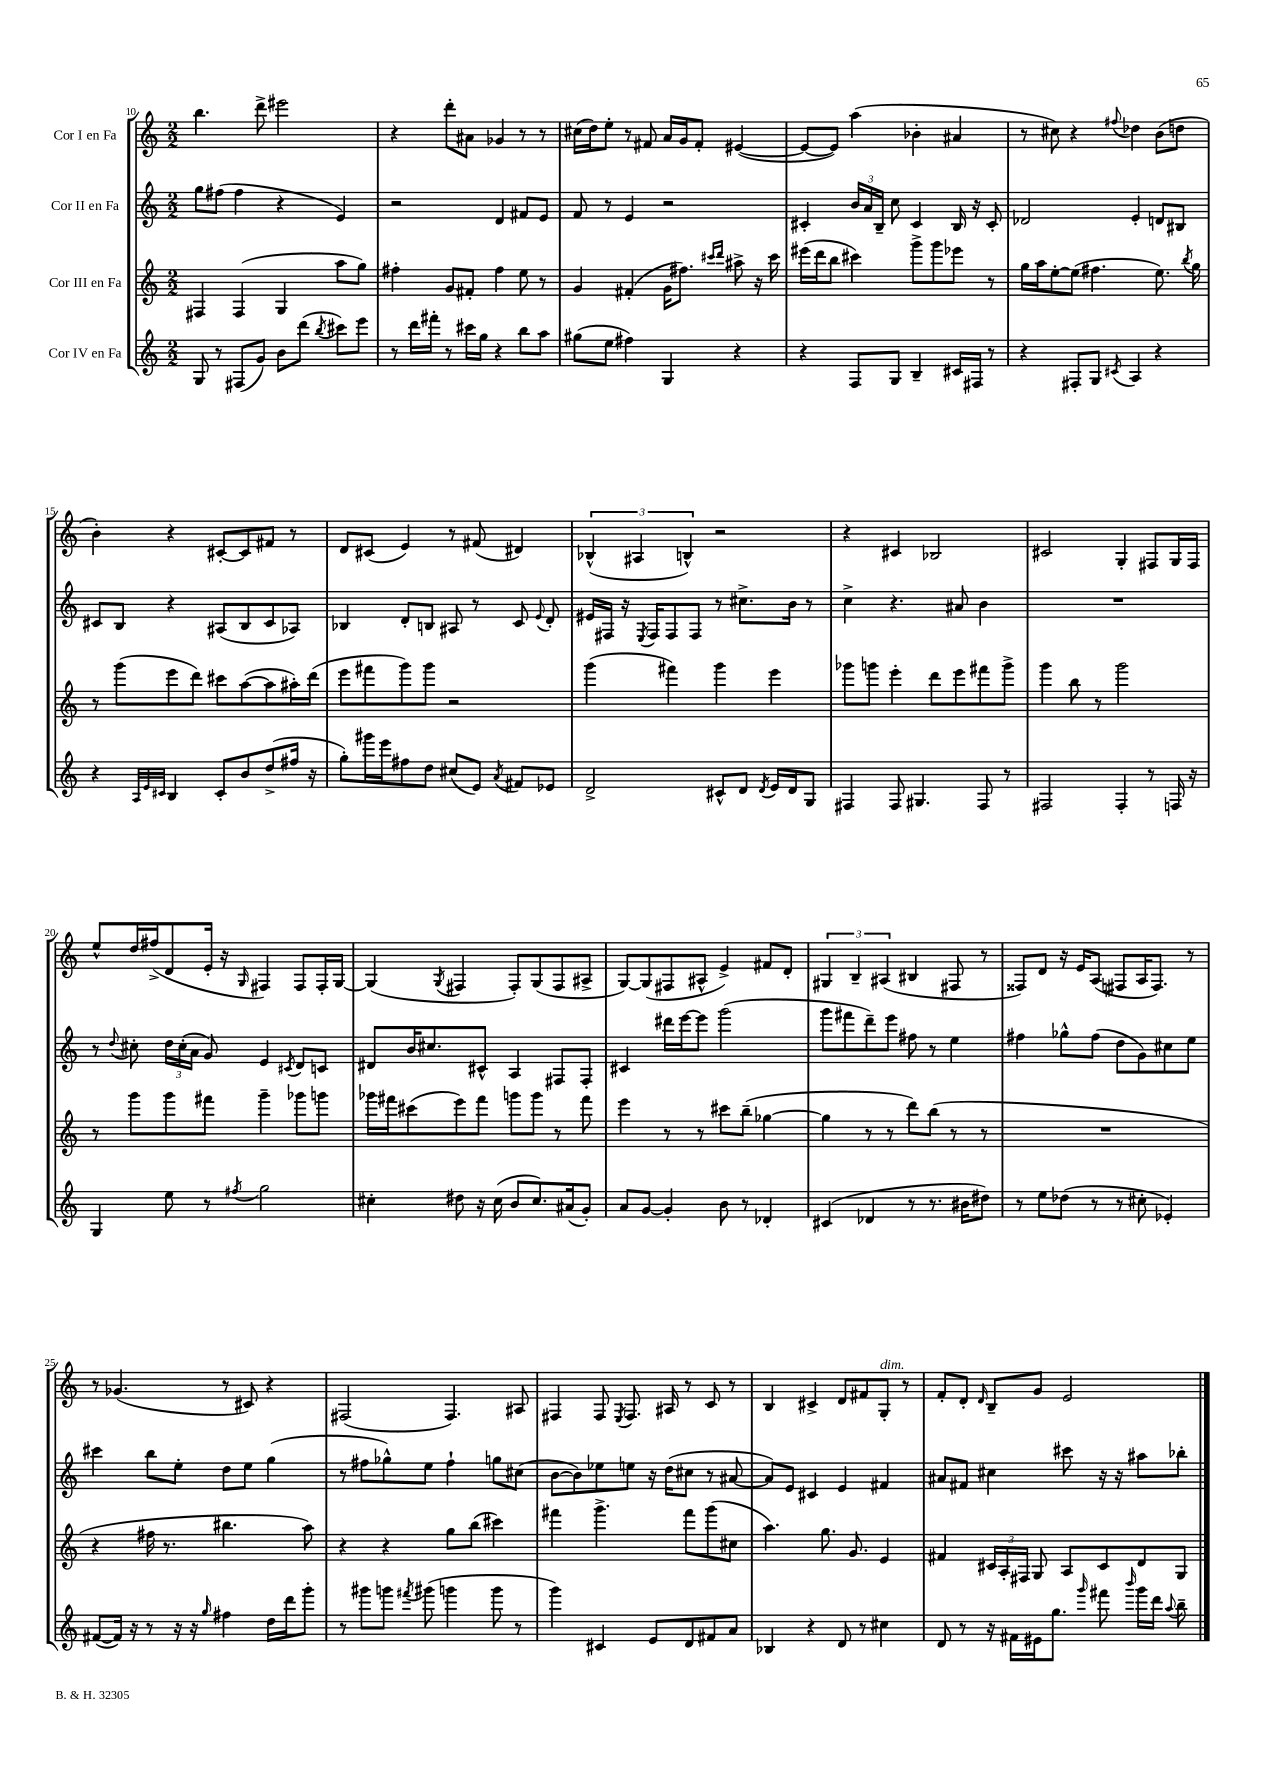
<<
\new StaffGroup <<
\new Staff = "s0" \with { instrumentName = "Cor I en Fa" } {
    \clef treble \key c \major \numericTimeSignature \time 2/2
    \autoBeamOff b''4. d'''8-> eis'''2 |
    r4 d'''8[-. ais'8] ges'4 r8 r8 |
    cis''16[( d''16) e''8]-. r8 fis'8 a'16[ g'16 fis'8]-. eis'4~( |
    eis'8[~ eis'8]) a''4( bes'4-. ais'4 |
    r8 cis''8) r4 \appoggiatura { fis''8 } des''4 b'8[( d''8] |
    b'4-.) r4 cis'8[~-. cis'8 fis'8] r8 |
    d'8[ cis'8]( e'4) r8 fis'8( dis'4) |
    \tuplet 3/2 { bes4-^( ais4 b4-^) } r2 |
    r4 cis'4 bes2 |
    cis'2 g4-. fis8[ g16 fis16] |
    e''8[-^ d''16 fis''16->( d'8 e'16]-. r16 \grace { g16 } fis4) fis8[ fis16-. g16]~ |
    g4( \acciaccatura { g8 } fis4 fis8[-.) g8( fis8 ais8]-> |
    g8[~) g8( fis8 ais8]-^ e'4->) fis'8[ d'8]-. |
    \tuplet 3/2 { gis4 b4-- ais4( } bis4 fis8 r8 |
    fisis8[) d'8] r16 e'16[ a8]( fis8[ a16 fis8.]) r8 |
    r8 ges'4.( r8 cis'8) r4 |
    fis2( fis4.) ais8 |
    fis4 fis8 \acciaccatura { e8 } fis8. ais16 r8 c'8 r8 |
    b4 cis'4-> d'8[ fis'8 g8]-.^\markup { \italic "dim." } r8 |
    f'8[-. d'8]-. \grace { d'16 } b8[-- g'8] e'2 \bar "|." |
}
\new Staff = "s1" \with { instrumentName = "Cor II en Fa" } {
    \clef treble \key c \major \numericTimeSignature \time 2/2
    \autoBeamOff g''8[ fis''8]( fis''4 r4 e'4) |
    r2 d'4 fis'8[ e'8] |
    f'8 r8 e'4 r2 |
    cis'4-. \tuplet 3/2 { b'16[ a'16 b16]-- } c''8 cis'4 b16 r16 cis'8-. |
    des'2 e'4-. d'8[ bis8] |
    cis'8[ b8] r4 ais8[( b8 cis'8 aes8]) |
    bes4 d'8[-. b8] ais8 r8 c'8 \appoggiatura { e'8 } d'8-. |
    eis'16[ fis16] r16 \acciaccatura { e8 } fis16[ fis8 fis8] r8 cis''8.[-> b'16] r8 |
    c''4-> r4. ais'8 b'4 |
    R1 |
    r8 \appoggiatura { d''8 } cis''8-. \tuplet 3/2 { d''16[ cis''16-.( a'16] } g'8) e'4 \acciaccatura { cis'8 } d'8[ c'8] |
    dis'8[ b'16 cis''8. cis'8]-^ a4 fis8[ fis8]-. |
    cis'4 dis'''16[ e'''16~ e'''8] g'''2( |
    g'''8[ fis'''8 d'''8--) e'''8] fis''8 r8 e''4 |
    fis''4 ges''8[-^ fis''8]( d''8[ g'8) cis''8 e''8] |
    cis'''4 b''8[ e''8]-. d''8[ e''8] g''4( |
    r8 fis''8[ ges''8-^) e''8] fis''4-! g''8[ cis''8]( |
    b'8[~ b'8) ees''8 e''8] r16 d''16[( cis''8] r8 ais'8~ |
    ais'8[) e'8] cis'4 e'4 fis'4 |
    ais'8[ fis'8] cis''4 cis'''8 r16 r16 ais''8[ bes''8]-. \bar "|." |
}
\new Staff = "s2" \with { instrumentName = "Cor III en Fa" } {
    \clef treble \key c \major \numericTimeSignature \time 2/2
    \autoBeamOff fis4 fis4( g4 a''8[ g''8]) |
    fis''4-. g'8[ fis'8]-. fis''4 e''8 r8 |
    g'4 fis'4-.( g'16[ fis''8.]) \grace { cis'''16[ d'''16] } ais''8-> r16 cis'''16 |
    eis'''16[( d'''16 b''8] cis'''4) g'''8[-> g'''8 ees'''8] r8 |
    g''16[ a''16 e''8~-. e''8]( fis''4. e''8.) \acciaccatura { b''8 } g''16 |
    r8 g'''8[( e'''8 d'''8]) cis'''8[ a''8~( a''8 ais''16-.) d'''16]( |
    e'''8[ fis'''8 g'''8) g'''8] r2 |
    g'''4( fis'''4) g'''4 e'''4 |
    ges'''8[ g'''8] e'''4-. d'''8[ e'''8 fis'''8 g'''8]-> |
    g'''4 b''8 r8 g'''2 |
    r8 g'''8[ g'''8 fis'''8] g'''4-- ges'''8[ g'''8] |
    ges'''16[ fis'''16 cis'''8( e'''8) fis'''8] g'''8[ g'''8] r8 fis'''8 |
    e'''4 r8 r8 cis'''8[ b''8]--( ges''4~ |
    ges''4 r8 r8 d'''8[) b''8]( r8 r8 |
    R1 |
    r4 fis''16 r8. bis''4. a''8) |
    r4 r4 g''8[ b''8]( cis'''4) |
    fis'''4 g'''4.-> fis'''8[ g'''8( cis''8] |
    a''4.) g''8. g'8. e'4 |
    fis'4 \tuplet 3/2 { cis'16[ a16-. fis16] } g8 a8[ cis'8 d'8 g8] \bar "|." |
}
\new Staff = "s3" \with { instrumentName = "Cor IV en Fa" } {
    \clef treble \key c \major \numericTimeSignature \time 2/2
    \autoBeamOff g8 r8 fis8[( g'8]) b'8[ d'''8]( \acciaccatura { b''8 } cis'''8[) e'''8] |
    r8 d'''16[ fis'''16]-. r8 cis'''16[ g''16] r4 b''8[ a''8] |
    gis''8[( e''8] fis''4) g4 r4 |
    r4 f8[ g8] b4-- cis'16[ fis16] r8 |
    r4 fis8[-. g8] \acciaccatura { cis'8 } a4 r4 |
    r4 \grace { a32[ e'32 cis'32] } b4 cis'8[-. b'8 d''8->( fis''16] r16 |
    g''8[-.) gis'''16 e'''16 fis''8 d''8] cis''8[( e'8]) \acciaccatura { a'8 } fis'8[ ees'8] |
    d'2-> cis'8[-^ d'8] \acciaccatura { d'8 } e'16[ d'16 g8] |
    fis4 fis8 gis4. fis8 r8 |
    fis2 fis4-. r8 f16 r16 |
    g4 e''8 r8 \acciaccatura { fis''8 } g''2 |
    cis''4-. dis''8 r16 cis''16( b'8[ cis''8.) ais'16( g'8]-.) |
    a'8[ g'8]~ g'4-. b'8 r8 des'4-. |
    cis'4( des'4 r8 r8. bis'16[ dis''8]) |
    r8 e''8[ des''8]( r8 r8 cis''8-. ees'4-.) |
    fis'8[~( fis'16]) r16 r8 r16 r16 \grace { g''16 } fis''4 d''16[ d'''16 g'''8]-. |
    r8 gis'''8[ g'''8] \acciaccatura { fis'''8 } gis'''8( g'''4 g'''8 r8 |
    g'''4) cis'4 e'8[ d'8 fis'8 a'8] |
    bes4 r4 d'8 r8 cis''4 |
    d'8 r8 r16 fis'16[ eis'16 g''8.] \grace { g'''16 } fis'''8 \grace { b'''16 } g'''16[ d'''16] \appoggiatura { a''8 } b''8-- \bar "|." |
}
>>
>>
\layout { \context { \Score currentBarNumber = #10 } }
